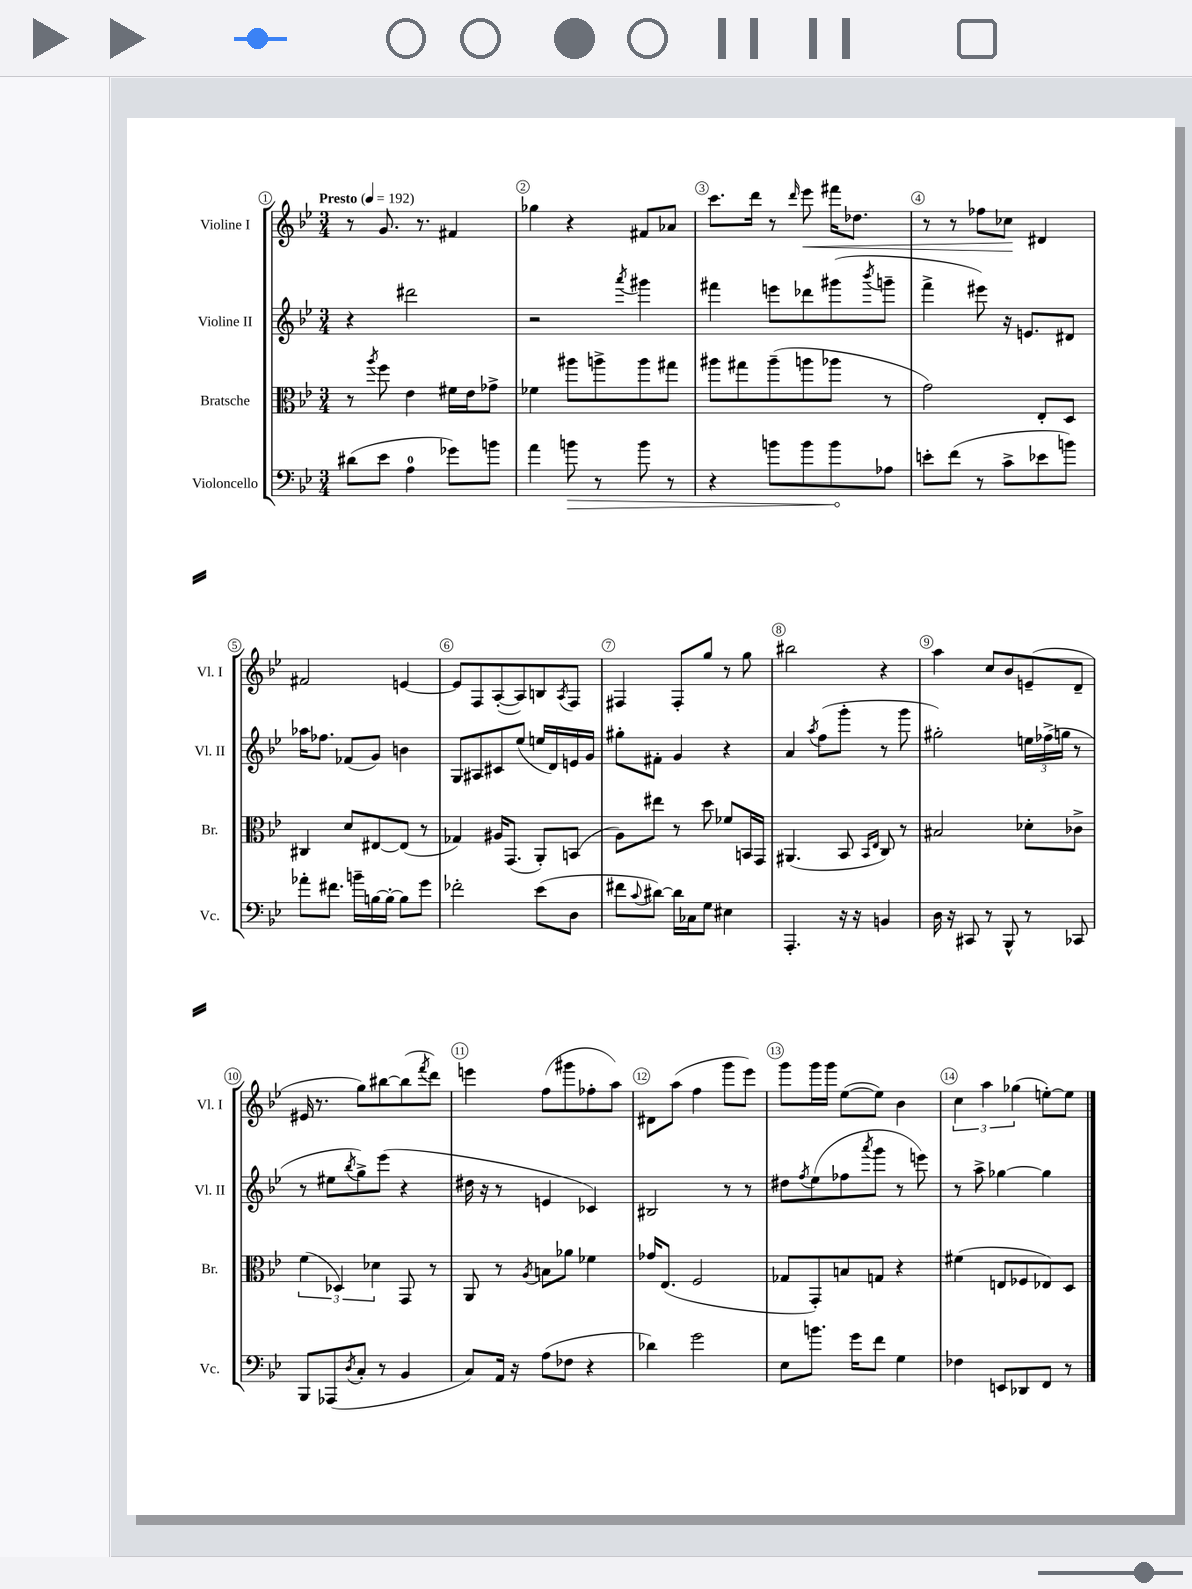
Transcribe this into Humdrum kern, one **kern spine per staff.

**kern	**dynam	**kern	**kern	**kern	**dynam
*part4	*part4	*part3	*part2	*part1	*part1
*staff4	*staff4	*staff3	*staff2	*staff1	*staff1
*I"Violoncello	*	*I"Bratsche	*I"Violine II	*I"Violine I	*
*I'Vc.	*	*I'Br.	*I'Vl. II	*I'Vl. I	*
*clefF4	*	*clefC3	*clefG2	*clefG2	*
*k[b-e-]	*	*k[b-e-]	*k[b-e-]	*k[b-e-]	*
*M3/4	*	*M3/4	*M3/4	*M3/4	*
*MM192	*	*MM192	*MM192	*MM192	*
=1	=1	=1	=1	=1	=1
!	!	!	!	!LO:TX:a:B:t=Presto	!
(8d#X\L	.	8r	4r	8r	.
.	.	8qaa/	.	.	.
8e-\J	.	8ff\	.	8.g/	.
4A\	.	4e-\	2ddd#X\	.	.
.	.	.	.	8.r	.
8g-X\L)	.	16f#X\LL	.	4f#X/	.
.	.	16e-\J	.	.	.
8bn\J	.	8g-X^\J	.	.	.
=2	=2	=2	=2	=2	=2
4a\	.	4f-X\	2r	4gg-X\	.
!	!LO:HP:b	!	!	!	!
8bn\	>	8aa#X\L	.	4r	.
8r	.	8aan^\	.	.	.
.	.	.	8qaaa/	.	.
8b\	.	8aa\	4ggg#X\	8f#X/L	.
8r	.	8gg#X\J	.	8a-X/J	.
=3	=3	=3	=3	=3	=3
4r	.	8aa#X\L	4fff#X\	8.ccc\L	.
.	.	8gg#X\	.	.	.
.	.	.	.	16ddd\Jk	.
8bn\L	.	(8aa#~\	8eeen\L	8r	.
.	.	.	.	16qqddd/	.
!	!	!	!	!	!LO:HP:b
8b\	.	8aan\	8ddd-X\	8eee-\	<
8b\	.	8aa-X\J	(8ggg#X\	16fff#X\KL	.
.	.	.	.	8.dd-X\J	.
.	.	.	8qbbb-/	.	.
8A-X\J	]	8r	8gggn~\J	.	.
=4	=4	=4	=4	=4	=4
8en'\L	.	2g\)	4fff^\	8r	.
(8f\J	.	.	.	8r	.
8r	.	.	8eee#X\)	8ff-X\L	.
8c^\L	.	.	16r	8cc-X\J	.
.	.	.	8.en/L	.	.
8e-X\	.	8E-'/L	.	4d#X/	[
8bn\J)	.	8D/J	8d#X/J	.	.
!!LO:LB:g=z
=5	=5	=5	=5	=5	=5
8a-X'\L	.	4C#X/	16aa-X\KL	2f#X/	.
.	.	.	8.ff-X\J	.	.
8.f#X\J	.	.	.	.	.
.	.	8d/L	(8f-X/L	.	.
16bn~\LL	.	.	.	.	.
[16Bn\	.	[8E#X/	8g/J)	.	.
16B'\JJ_	.	.	.	.	.
8B\L]	.	(8E#/J]	4bn\	[4en/	.
8g\J	.	8r	.	.	.
=6	=6	=6	=6	=6	=6
2f-X'\	.	4G-X/)	8G/L	8e/L]	.
.	.	.	8A#X/	8F/	.
.	.	16A#X/KL	8c#X/	([8A'/	.
.	.	(8.GG/J	.	.	.
.	.	.	(8ee-/J	8A/])	.
(8e-\L	.	8AA'/L)	16een/LL	8Bn/	.
.	.	.	16d/)	.	.
.	.	.	.	8qA/	.
8D\J	.	(8BBn/J	16en/	8F/J	.
.	.	.	16g/JJ	.	.
=7	=7	=7	=7	=7	=7
8f#X\L	.	8A\L)	8gg#X'\L	4F#X/	.
8qqc/	.	.	.	.	.
[8d#X\J)	.	8ee#X\J	8f#X'\J	.	.
16d#\LL]	.	8r	4g/	8F#'/L	.
16C-X\J	.	.	.	.	.
8G\J	.	8dd\	.	8gg/J	.
4E#X\	.	8f-X/L	4r	8r	.
.	.	16BBn/L	.	8gg\	.
.	.	16GG/JJ	.	.	.
=8	=8	=8	=8	=8	=8
4.AAA'/	.	(4.AA#X/	4a/	2bb#X\	.
.	.	.	8qaa/	.	.
.	.	.	(8ff\L	.	.
16r	.	8BB-/	8ggg'\J	.	.
16r	.	.	.	.	.
.	.	16qqBB-/LL	.	.	.
.	.	16qqE-/JJ	.	.	.
4BBn/	.	8C/)	8r	4r	.
.	.	8r	8ggg\	.	.
=9	=9	=9	=9	=9	=9
16D\	.	2B#X/	2gg#X'\)	4aa\	.
16r	.	.	.	.	.
8CC#X/	.	.	.	.	.
8r	.	.	.	8cc/L	.
8BBB-^^/	.	.	.	8b-/	.
8r	.	8d-X'\L	24een\LL	(8en~/	.
.	.	.	(24ff-X^\	.	.
.	.	.	24ggn\JJ	.	.
8CC-X/	.	8c-X^\J	8r	8d~/J	.
!!LO:LB:g=z
=10	=10	=10	=10	=10	=10
8BBB-/L	.	(6f\	8r	16e#X/	.
.	.	.	.	8.r	.
(8AAA-X/	.	.	8ee#X\L	.	.
.	.	6D-X/)	.	.	.
8qD/	.	.	8qbb-/	.	.
8C'/J	.	.	8gg^\)	8gg\L)	.
.	.	6d-X\	.	.	.
8r	.	.	(8eee-\J	[8bb#X\	.
4BB-/	.	8GG/	4r	(8bb#\]	.
.	.	.	.	8qfff/	.
.	.	8r	.	8ddd\J)	.
=11	=11	=11	=11	=11	=11
8C/L)	.	8AA/	16dd#X\	4eeen\	.
.	.	.	16r	.	.
16AA/Jk	.	8r	8r	.	.
16r	.	.	.	.	.
.	.	8qA/	.	.	.
(8A\L	.	8Bn\L	4en/	(8ff\L	.
8F-X\J	.	8a-X\J	.	8ggg#X\	.
4r	.	4f-X\	4c-X/)	8ff-X'\	.
.	.	.	.	8aa\J)	.
=12	=12	=12	=12	=12	=12
4d-X\)	.	16g-X/KL	2B#X/	8d#X\L	.
.	.	(8.E-/J	.	.	.
.	.	.	.	(8aa\J	.
2g\	.	2F/	.	4ff\	.
.	.	.	8r	8ggg\L	.
.	.	.	8r	8eee-\J)	.
=13	=13	=13	=13	=13	=13
8E-\L	.	8G-X/L	8dd#X\L	8ggg\L	.
.	.	.	8qff/	.	.
8.bn\J	.	8GG'/)	(8ee-\	16ggg\L	.
.	.	.	.	16ggg\JJ	.
.	.	8Bn/	8ff-X\	([8ee-\L	.
16g\KL	.	.	.	.	.
.	.	.	8qaaa/	.	.
8f\J	.	8Gn/J	8ggg\J	8ee-\J])	.
4G\	.	4r	8r	4b-\	.
.	.	.	8eeen\)	.	.
=14	=14	=14	=14	=14	=14
4F-X\	.	(4f#X\	8r	6cc\	.
.	.	.	8aa^\	.	.
.	.	.	.	6aa\	.
8EEn/L	.	8En/L	[4gg-X\	.	.
.	.	.	.	(6gg-X\	.
8DD-X/	.	8F-X/	.	.	.
8FF/J	.	8E-X/)	4gg-\]	[8een'\L)	.
8r	.	8D/J	.	8ee\J]	.
==	==	==	==	==	==
*-	*-	*-	*-	*-	*-
